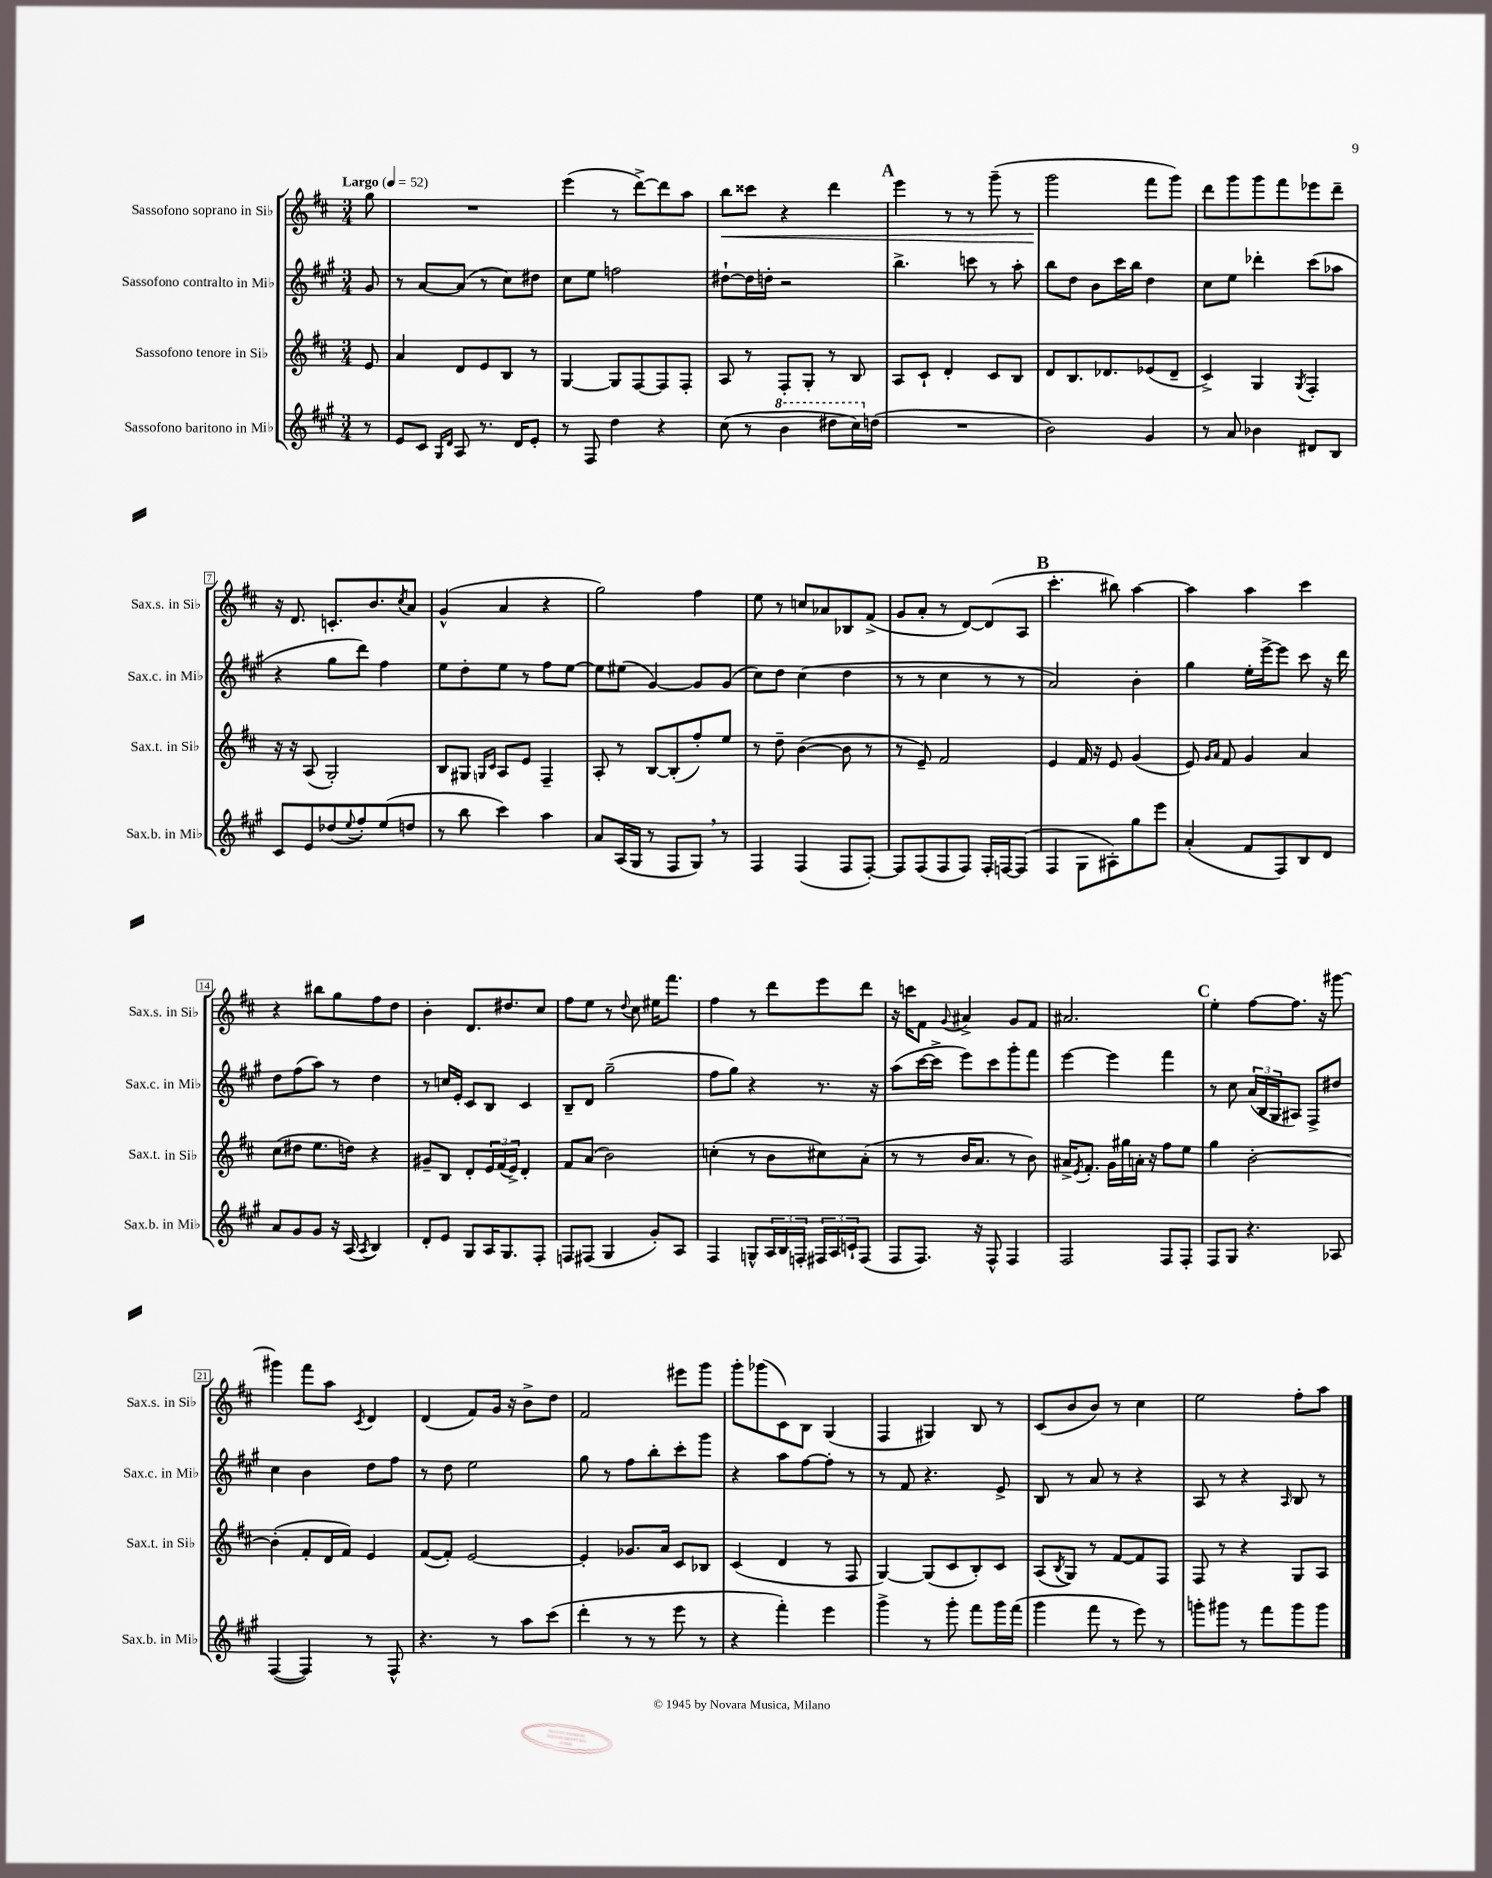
<<
\new StaffGroup <<
\new Staff = "s0" \with { instrumentName = "Sassofono soprano in Sib" shortInstrumentName = "Sax.s. in Sib" } {
    \clef treble \key d \major \numericTimeSignature \time 3/4 \partial 8 \tempo "Largo" 4 = 52
    g''8 |
    R2. |
    e'''4( r8 d'''8~->) d'''8 a''8 |
    b''8\< cisis'''8 r4 d'''4 |
    \mark \markup { \bold "A" } e'''4 r8 r8 g'''8--( r8 |
    g'''2\! fis'''8 g'''8) |
    d'''8 g'''8 g'''8 fis'''8 ees'''8 d'''8-- |
    r16 d'8. c'8.-. b'8. \acciaccatura { cis''8 } a'8 |
    g'4-^( a'4 r4 |
    g''2) fis''4 |
    e''8 r8 c''8 aes'8 bes8 fis'8->( |
    g'8 a'8-. r8 d'8~) d'8( a8 |
    \mark \markup { \bold "B" } cis'''4.-. bis''8) a''4~ |
    a''4 a''4 cis'''4 |
    r4 bis''8 g''8 fis''8 d''8 |
    b'4-. d'8. dis''8. cis''8 |
    fis''8 e''8 r8 \appoggiatura { d''8 } cis''8 eis''16 fis'''8. |
    fis''4 r8 d'''8 e'''8 d'''8 |
    r16 c'''16 fis'8 \appoggiatura { g'8 } ais'4-> g'8 fis'8 |
    ais'2. |
    \mark \markup { \bold "C" } e''4-. fis''8~ fis''8. r16 gis'''8~ |
    gis'''4 fis'''8 a''8 \acciaccatura { cis'8 } d'4 |
    d'4( fis'8) g'16 r16 b'8-> d''8 |
    fis'2 eis'''8 g'''8 |
    g'''8-. ges'''8( cis'8) b8 g4( |
    fis4 gis4) b8 r8 |
    cis'8( b'8 b'8) r8 cis''4 |
    e''2 fis''8-. a''8 \bar "|." |
}
\new Staff = "s1" \with { instrumentName = "Sassofono contralto in Mib" shortInstrumentName = "Sax.c. in Mib" } {
    \clef treble \key a \major \numericTimeSignature \time 3/4 \partial 8
    gis'8 |
    r8 a'8~ a'8( r8 cis''8) dis''8 |
    cis''8 e''8 f''2 |
    dis''8~-! dis''16 d''16-. r2 |
    \mark \markup { \bold "A" } b''4.-> c'''8 r8 a''8-. |
    b''8 d''8 b'8 cis'''16 b''16 d''4 |
    cis''8 e''8 des'''4-. cis'''8( aes''8 |
    r4 gis''8 d'''8) fis''4 |
    e''8 d''8-. e''8 r8 fis''8 e''8~ |
    e''8 eis''8( gis'4~) gis'8 gis'8( |
    cis''8) d''8 cis''4( d''4 |
    r8 r8 cis''4 r8 r8 |
    \mark \markup { \bold "B" } a'2) b'4-. |
    gis''4 e''16-. e'''16~-> e'''8 cis'''8 r16 d'''16 |
    d''8 fis''8( a''8) r8 d''4 |
    r8 c''16 e'16-. cis'8 b8 cis'4 |
    b8-- d'8 gis''2--( |
    fis''8 gis''8) r4 r8. r16 |
    a''8( cis'''16~ cis'''16-> e'''8) cis'''8 gis'''8-. fis'''8 |
    e'''4~ e'''4 fis'''4 |
    \mark \markup { \bold "C" } r8 cis''8 \tuplet 3/2 { a'16( b16 gis16 } ais8) fis8-> dis''8 |
    cis''4 b'4 d''8 fis''8 |
    r8 d''8 e''2 |
    gis''8 r8 fis''8 b''8-. cis'''8-. gis'''8 |
    r4 a''8 fis''8~ fis''8-. r8 |
    r8 fis'8 r4. e'8-> |
    b8 r8 a'8 r8 r4 |
    a8 r8 r4 \grace { a16 } b8 r8 \bar "|." |
}
\new Staff = "s2" \with { instrumentName = "Sassofono tenore in Sib" shortInstrumentName = "Sax.t. in Sib" } {
    \clef treble \key d \major \numericTimeSignature \time 3/4 \partial 8
    e'8 |
    a'4 d'8 e'8 b8 r8 |
    g4~ g8 fis8~ fis8 fis8-. |
    a8 r8 fis8-. g8-. r8 b8 |
    \mark \markup { \bold "A" } a8 cis'8-! d'4-. cis'8 b8 |
    d'8 b8. des'8. ees'8( des'8-- |
    cis'4->) g4 \acciaccatura { g8 } fis4-. |
    r16 r16 a8( g2-.) |
    b8 gis8 \grace { g16 cis'16 } a8 e'8 fis4-- |
    a8-. r8 b8~ b8-.( fis''8-.) e''8 |
    r8 d''8-- b'4~( b'8 r8 |
    r8 e'8--) fis'2 |
    \mark \markup { \bold "B" } e'4 fis'16 r16 e'8 g'4( |
    e'8) \grace { g'16 a'16 } fis'8 g'4 a'4 |
    cis''8( dis''8 e''8. d''16) r4 |
    gis'8-- b8 d'8-. \tuplet 3/2 { e'16 fis'16( e'16->) } d'4-. |
    fis'8 a'8( b'2) |
    c''4-.( r8 b'8 cis''8) a'8-.( |
    r8 r8 b'16 a'8. r8 b'8) |
    ais'16-> \acciaccatura { e'8 } fis'8.-. g'16 gis''16 a'16-. r16 fis''8 e''8 |
    \mark \markup { \bold "C" } g''4 b'2~-. |
    b'4-.( fis'8-. d'16 fis'16) e'4 |
    fis'8~( fis'8-.) e'2~ |
    e'4-. ges'8. a'16 cis'8 bes8 |
    cis'4( d'4 r8 fis8 |
    g4~) g8( cis'8 b8-.) cis'8 |
    a8( \acciaccatura { b8 } g8) r8 fis'8~ fis'8 fis8 |
    fis8 r8 r4 g8 a8 \bar "|." |
}
\new Staff = "s3" \with { instrumentName = "Sassofono baritono in Mib" shortInstrumentName = "Sax.b. in Mib" } {
    \clef treble \key a \major \numericTimeSignature \time 3/4 \partial 8
    r8 |
    e'8 cis'8 \grace { gis16 d'16 } a8 r8. d'16 e'8-. |
    r8 fis8 d''4 r4 |
    cis''8( r8 \ottava #1 b''4 dis'''8 cis'''16) \ottava #0 d''!16( |
    \mark \markup { \bold "A" } R2. |
    b'2) gis'4 |
    r8 a'8 bes'4 dis'8 b8 |
    cis'8 e'8 des''8( \appoggiatura { e''8 } fis''8-.) e''8( d''8 |
    r8 b''8 cis'''4) a''4 |
    a'8 a16( gis16 r8 fis8 gis8) \breathe r8 |
    fis4 fis4( fis8 fis8~-.) |
    fis8 fis8( fis8 fis8) fis16-. f16~ f8( |
    \mark \markup { \bold "B" } fis4 gis8 ais8-.) gis''8 e'''8 |
    a'4-.( fis'8 fis8) b8 d'8 |
    a'8 gis'8 gis'8 r16 a16( \acciaccatura { a8 } b4) |
    d'8-. e'8 gis8 a16 gis8. fis8-. |
    f8 fis8( gis4 gis'8-.) a8 |
    fis4 g8-^ \tuplet 3/2 { a16 b16 f16-. } \tuplet 3/2 { fis16 a16 c'16-! } fis8( |
    fis8 fis8.) r16 fis8-^ fis4 |
    fis2 fis8 fis8-. |
    \mark \markup { \bold "C" } fis8 gis8 r4. aes8 |
    fis4~( fis4) r8 fis8-^ |
    r4. r8 a''8 cis'''8( |
    d'''4-. r8 r8 e'''8 r8 |
    r4 fis'''4-.) e'''4 |
    gis'''4-> r8 gis'''8-. fis'''8 gis'''16 fis'''16( |
    gis'''4 fis'''8 r8 e'''8) r8 |
    g'''8-. gis'''8 r8 fis'''8 gis'''8 gis'''8 \bar "|." |
}
>>
>>
\layout { \context { \Score \override BarNumber.stencil = #(make-stencil-boxer 0.1 0.3 ly:text-interface::print) } }
